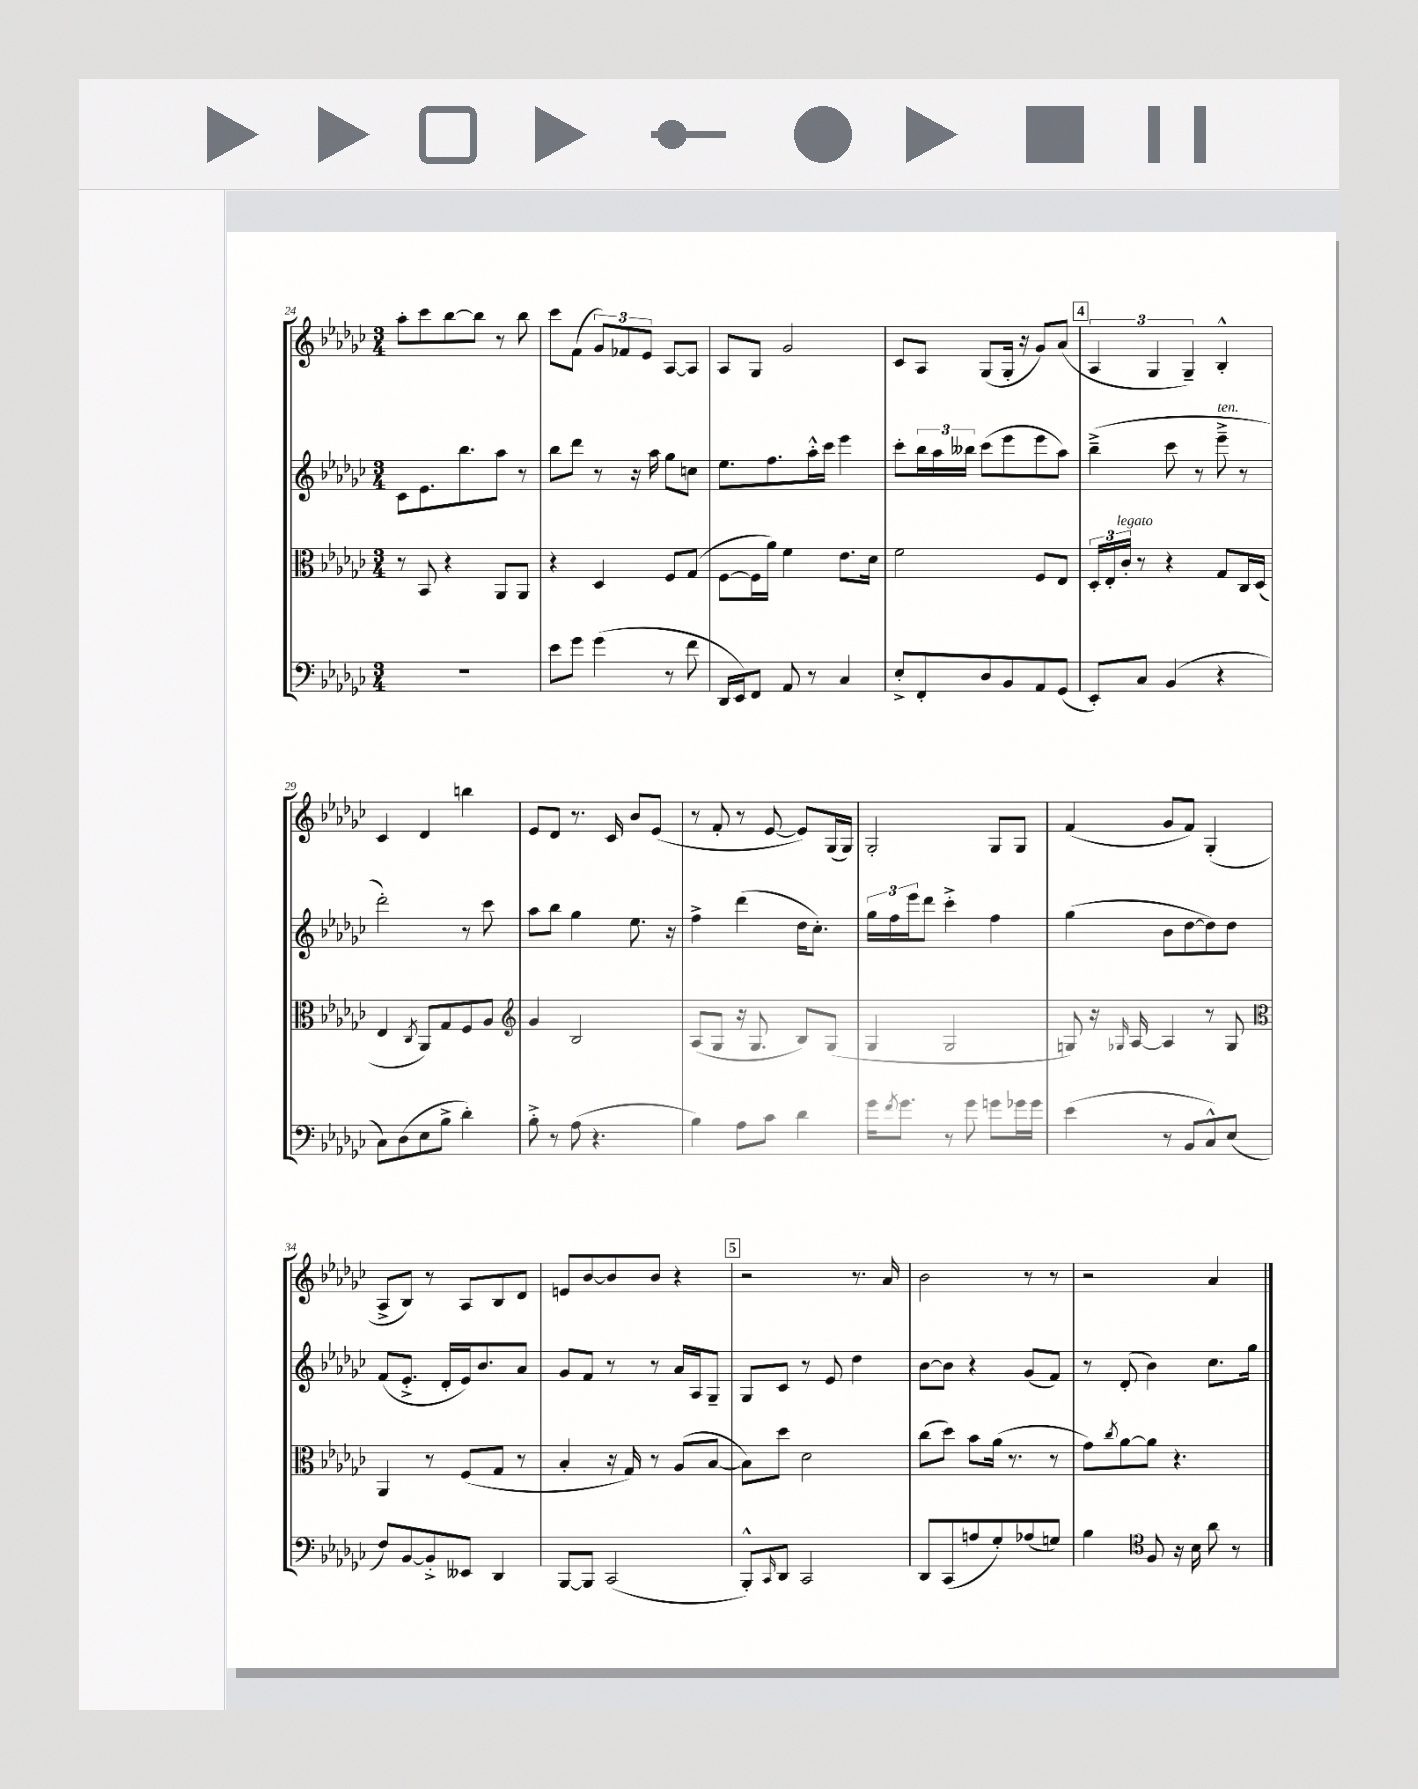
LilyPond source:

<<
\new StaffGroup <<
\new Staff = "s0" {
    \clef treble \key ges \major \numericTimeSignature \time 3/4
    aes''8-. ces'''8 bes''8~ bes''8 r8 bes''8 |
    ces'''8 f'8( \tuplet 3/2 { ges'8) fes'8 ees'8 } aes8~ aes8 |
    aes8 ges8 ges'2 |
    ces'8 aes8 ges8( ges16-. r16 ges'8) aes'8( |
    \mark \markup { \box "4" } \tuplet 3/2 { aes4 ges4 ges4--) } bes4-.-^ |
    ces'4 des'4 b''4 |
    ees'8 des'8 r8. ces'16 bes'8 ees'8( |
    r8 f'8-. r8 ees'8~ ees'8) ges16( ges16) |
    ges2-. ges8 ges8 |
    f'4( ges'8 f'8) ges4-.( |
    aes8-> bes8) r8 aes8 bes8 des'8 |
    e'8 bes'8~ bes'8 bes'8 r4 |
    \mark \markup { \box "5" } r2 r8. aes'16 |
    bes'2 r8 r8 |
    r2 aes'4 \bar "|." |
}
\new Staff = "s1" {
    \clef treble \key ges \major \numericTimeSignature \time 3/4
    ces'8 ees'8. bes''8. aes''8 r8 |
    bes''8 des'''8 r8 r16 aes''16 ges''8 c''8 |
    ees''8. f''8. aes''16-.-^ ces'''16 ees'''4 |
    ces'''8-. \tuplet 3/2 { bes''16 aes''16 beses''16 } ces'''8( ees'''8 ees'''8 aes''8) |
    \mark \markup { \box "4" } bes''4--->( ces'''8 r8 ees'''8--->^\markup { \italic "ten." } r8 |
    des'''2-.) r8 ces'''8 |
    aes''8 bes''8 ges''4 ees''8. r16 |
    f''4-> des'''4( des''16 ces''8.-.) |
    \tuplet 3/2 { ges''16 f''16 ees'''16 } des'''8 ces'''4-.-> f''4 |
    ges''4( bes'8 des''8~ des''8) des''8 |
    f'8( ees'8.-.-> des'16-. ees'16) bes'8. aes'8 |
    ges'8 f'8 r8 r8 aes'16 aes16 ges8-- |
    \mark \markup { \box "5" } ges8 ces'8 r8 ees'8 des''4 |
    bes'8~ bes'8 r4 ges'8( f'8) |
    r8 des'8-.( bes'4) ces''8. ges''16 \bar "|." |
}
\new Staff = "s2" {
    \clef alto \key ges \major \numericTimeSignature \time 3/4
    r8 bes,8 r4 aes,8 aes,8 |
    r4 des4 f8 ges8( |
    f8~ f16 aes'16) f'4 ees'8. des'16 |
    f'2 f8 ees8 |
    \mark \markup { \box "4" } \tuplet 3/2 { des16-. ees16-. ces'16-.^\markup { \italic "legato" } } r8 r4 ges8 ces16 des16( |
    ees4 \acciaccatura { ces8 } aes,8) ges8 f8 aes8 |
    \clef treble ges'4 bes2 |
    aes8( ges8 r16 ges8. bes8) ges8( |
    ges4 ges2 |
    g8) r16 \grace { ges16 } aes16~ aes4 r8 ges8 |
    \clef alto aes,4 r8 f8( ges8 r8 |
    bes4-. r16 ges16) r8 aes8( bes8~ |
    \mark \markup { \box "5" } bes8) des''8 des'2 |
    ces''8( des''8) bes'8 aes'16( r8. r8 |
    ges'8) \acciaccatura { ces''8 } aes'8~ aes'8 r4. \bar "|." |
}
\new Staff = "s3" {
    \clef bass \key ges \major \numericTimeSignature \time 3/4
    R2. |
    ees'8 ges'8 ges'4( r8 f'8 |
    des,16 ees,16) f,8 aes,8 r8 ces4 |
    ees8-.-> f,8-. des8 bes,8 aes,8 ges,8( |
    \mark \markup { \box "4" } ees,8-.) ces8 bes,4( r4 |
    ces8) des8( ees8 bes8-> des'4-.) |
    bes8-.-> r8 aes8( r4. |
    bes4) aes8 ces'8 des'4 |
    ges'16 \acciaccatura { f'8 } ges'8. r8 ges'8 g'8 ges'16 ges'16 |
    ees'4( r8 bes,8 ces8-^) ees8( |
    f8) bes,8~ bes,8-.-> eeses,8 des,4 |
    bes,,8~ bes,,8 ces,2( |
    \mark \markup { \box "5" } bes,,8-.-^) \grace { ces,16 } des,8 ces,2 |
    des,8 ces,8( a8 ges8-.) aes8( g8) |
    bes4 \clef tenor f8 r16 bes16 aes'8 r8 \bar "|." |
}
>>
>>
\layout { \context { \Score currentBarNumber = #24 } }
